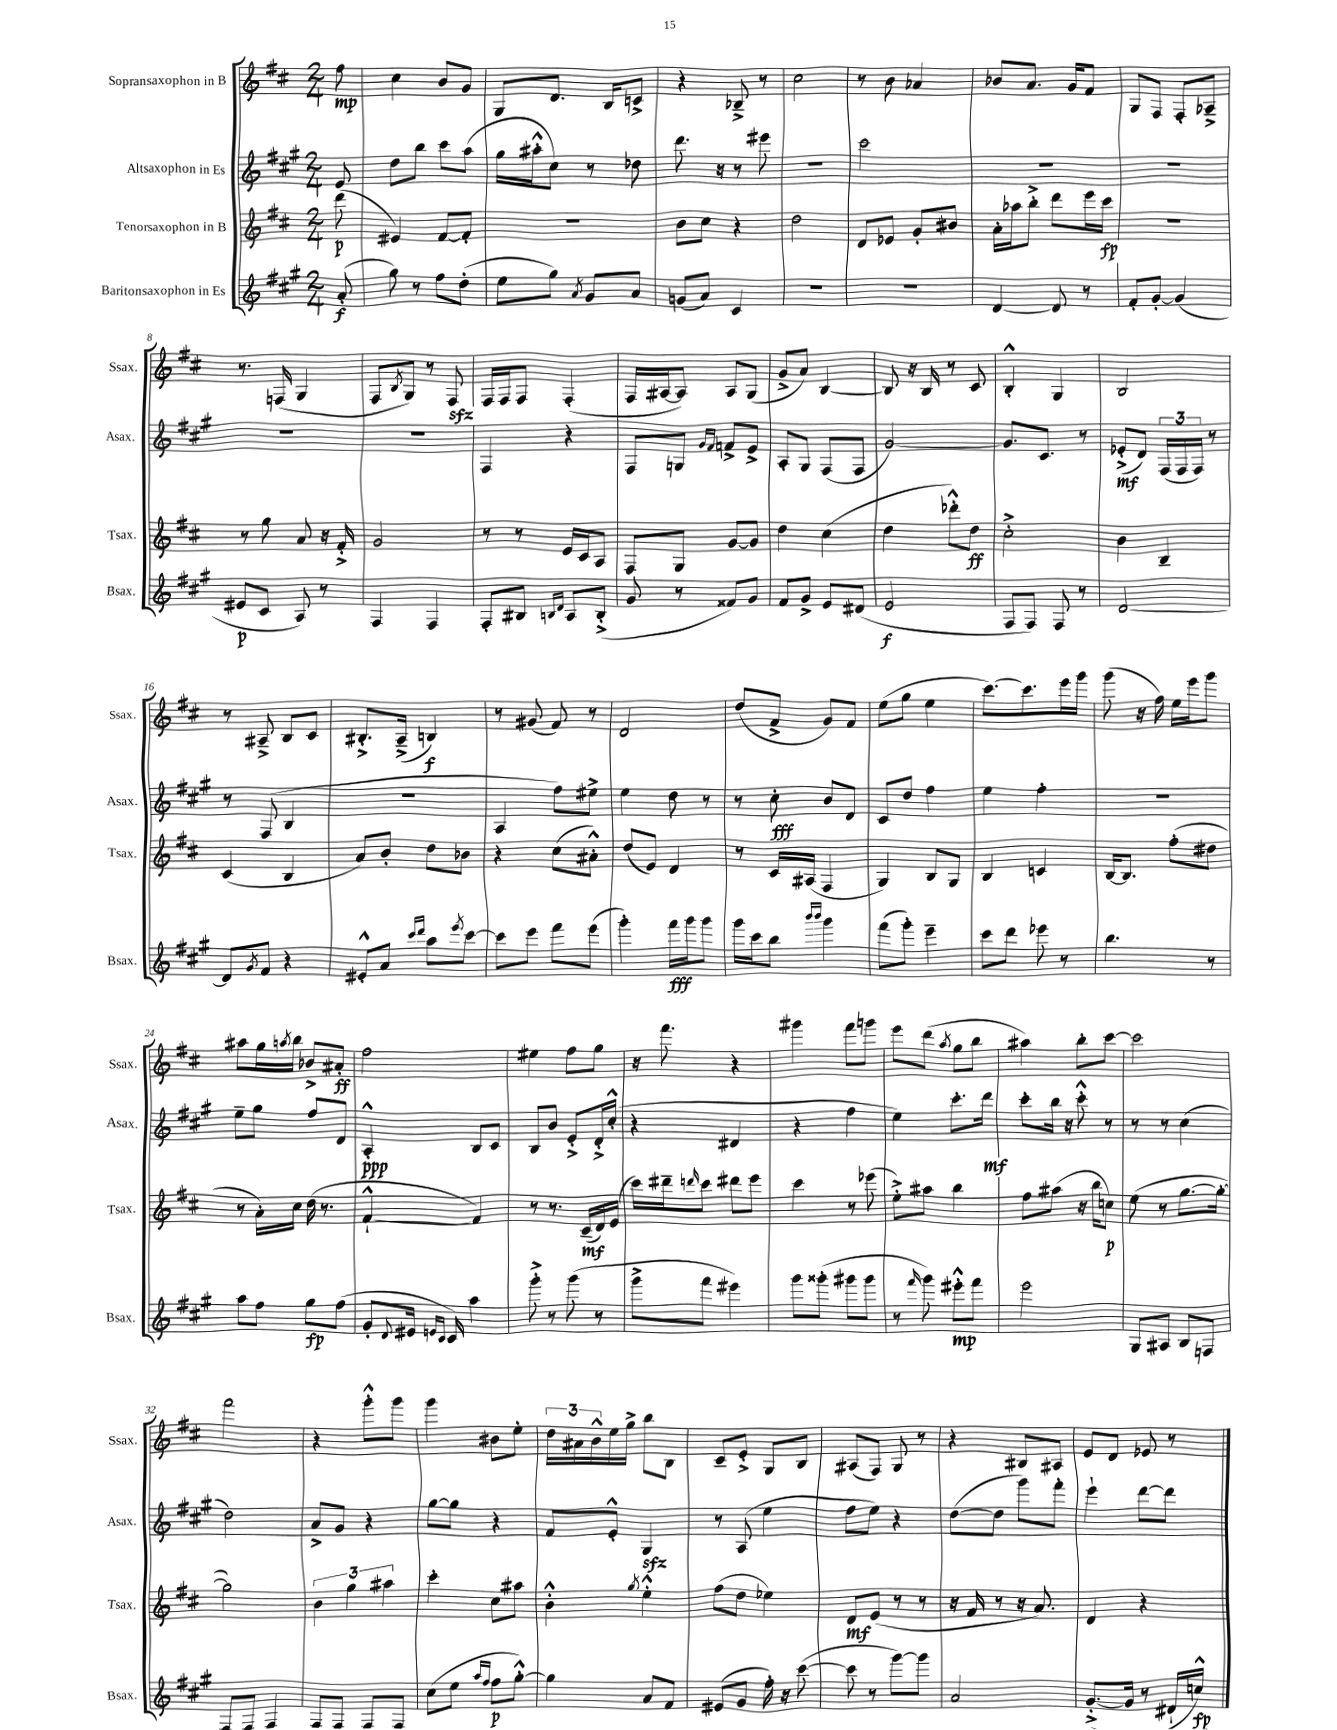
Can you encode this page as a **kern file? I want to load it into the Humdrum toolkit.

**kern	**kern	**kern	**kern
*staff4	*staff3	*staff2	*staff1
*clefG2	*clefG2	*clefG2	*clefG2
*k[f#c#g#]	*k[f#c#]	*k[f#c#g#]	*k[f#c#]
*M2/4	*M2/4	*M2/4	*M2/4
(8a'	(8ddd	8e	8ff#
=	=	=	=
8gg#)	4e#)	8dd	4cc#
8r	.	8bb	.
8ff#	[8f#	8ccc#	8b
(8dd'	8f#']	(8aa	8g
=	=	=	=
8ee	2r	16gg#	8G
.	.	16aa#'^^	.
8gg#)	.	8cc#)	8.d
8qa	.	.	.
8g#	.	8r	.
.	.	.	16B
8a	.	8dd-	8c^
=	=	=	=
(8g	8b	8.ddd	4r
8a)	8cc#	.	.
.	.	16r	.
4c#	4r	8r	8B-~^
.	.	8eee#	8r
=	=	=	=
2r	2dd	2r	2cc#
=	=	=	=
2r	8d	2ccc#	8r
.	8e-	.	8b
.	8g'	.	4a-
.	8b#	.	.
=	=	=	=
[4d	16a'	2r	8b-
.	16aa-	.	.
.	8bb'^	.	8.a
8d]	8ddd	.	.
.	.	.	16g
8r	16eee	.	8f#
.	16ccc#	.	.
=	=	=	=
8f#'	2r	2r	8G
[8g#'	.	.	8F#
(4g#]	.	.	8F#'
.	.	.	8A-~^
=	=	=	=
8e#	8r	2r	8.r
8c#	8gg	.	.
.	.	.	(16F
8A)	8a	.	4G
8r	16r	.	.
.	16f#'^	.	.
=	=	=	=
4F#	2g	2r	8F#
.	.	.	8qB
.	.	.	8G)
4F#	.	.	8r
.	.	.	8F#
=	=	=	=
8F#'	8r	4F#	16F#
.	.	.	16F#
8B#	8r	.	8F#
16qqB	.	.	.
16qqd	.	.	.
8A	16e	4r	(4F#'
.	16c#	.	.
(8B'^	8A	.	.
=	=	=	=
8g#	8F#	8F#	16F#
.	.	.	[16A#
8r	8G	8G	8A#])
.	.	16qqg#	.
.	.	16qqf#	.
8f##)	[8g	8f^	8A#
8g#	8g]	8e^	(8G
=	=	=	=
8f#	4dd	8A'	8g^
8g#^	.	8G#	8a)
8e	(4cc#	(8F#	[4B
(8d#	.	8F#	.
=	=	=	=
2e	4dd	[2g#)	8B]
.	.	.	16r
.	.	.	16B
.	8ddd-'^^)	.	8r
.	8dd	.	8c#
=	=	=	=
8F#	2cc#'^	8.g#]	4B'^^
8F#)	.	.	.
.	.	8.c#	.
8F#	.	.	4G
8r	.	8r	.
=	=	=	=
[2d	4b	(8e-'^	2B
.	.	8d)	.
.	4B~	(24F#	.
.	.	24F#	.
.	.	24F#)	.
.	.	8r	.
=	=	=	=
8d]	(4c#	8r	8r
8qg#	.	.	.
8f#	.	(8F#	8A#~^
4r	4B	4B	8B
.	.	.	8c#
=	=	=	=
8e#'^^	8a)	2r	8.B#'^
8a	8b'	.	.
.	.	.	(16A~^
16qqccc#	.	.	.
16qqddd	.	.	.
8aa	8dd	.	4B)
8qeee	.	.	.
[8ccc#	8b-	.	.
=	=	=	=
8ccc#]	4r	4A	8r
8eee	.	.	(8g#
8fff#	(8cc#	8ff#)	8f#)
(8eee	8a#'^^)	8ee#^	8r
=	=	=	=
4ggg#')	(8dd	4ee	2d
.	8e)	.	.
16fff#	4d	8dd	.
16ggg#	.	.	.
8ggg#	.	8r	.
=	=	=	=
16ggg#	8r	8r	(8dd
16ccc#	.	.	.
8bb	16c#	8cc#'	8f#^
.	(16A#	.	.
16qqbbb	.	.	.
16qqbbb	.	.	.
4ggg#	4F#	8b	8g)
.	.	8d	8f#
=	=	=	=
(8fff#	4G)	8c#	(8ee
8ggg#')	.	8dd	8gg
4eee~	8B	4ff#	4ee
.	8G	.	.
=	=	=	=
8ccc#	4B	4ee	[8.ccc#)
8ddd	.	.	.
.	.	.	8.ccc#]
8eee-	4c	4ff#'	.
8r	.	.	16eee
.	.	.	16ggg
=	=	=	=
4.bb	[16B	2r	(8ggg
.	8.B]	.	.
.	.	.	16r
.	.	.	16ff#)
.	(8ff#'	.	16ee
.	.	.	16eee
8r	8dd#	.	8ggg
=	=	=	=
8aa	8r	8ee~	8aa#
8ff#	16a')	8gg#	16gg
.	.	.	8qaa
.	16cc#	.	16bb
8gg#	(16dd	8ff#	8b-^
.	8.r	.	.
(8ff#	.	8d	8a#'
=	=	=	=
8g#'	[4f#`^^	4A'^^	2ff#
8qqd	.	.	.
16e#	.	.	.
16qqe	.	.	.
16qqc#	.	.	.
16c#)	.	.	.
4aa	4f#])	8B	.
.	.	8c#	.
=	=	=	=
8ggg#'^	8r	8B	4ee#
8r	8.r	8b	.
(8ggg#	.	8e'^	8ff#
.	(16c#~	.	.
8r	16d)	16d'^	8gg
.	(16e	(16cc#'^^	.
=	=	=	=
8ggg#^	16ccc#)	4r	16r
.	16ddd#~	.	8.fff#
.	16qqddd	.	.
8fff#	8ccc#	.	.
4eee#)	8ddd#	4d#	4r
.	8eee	.	.
=	=	=	=
8ggg#	4ccc#	4r	4ggg#
(8ggg##'	.	.	.
8ggg#	8r	4ff#	8fff#
8ggg#	(8eee-	.	8ggg
=	=	=	=
8r	8ee'^)	4ee)	8eee
16qqfff#	.	.	.
8ggg#)	8aa#	.	(8ddd
.	.	.	8qaa
8eee#'^^	4bb	8.ccc#'	8gg
8fff#	.	.	8bb
.	.	16ddd	.
=	=	=	=
2eee	8ff#	8ccc#'	4aa#)
.	(8aa#	16bb	.
.	.	16r	.
.	16r	8ccc#'^^	8bb'
.	16bb	.	.
.	8cc)	8r	[8ccc#
=	=	=	=
8G#	(8ee	8r	2ccc#]
8A#	8r	8r	.
8B	[8.gg	(4cc#	.
8F	.	.	.
.	16gg'_	.	.
=	=	=	=
8F#	2gg])	2dd)	2fff#
(8F#	.	.	.
4F#)	.	.	.
=	=	=	=
(8F#	6b	8a^	4r
8F#	.	8g#	.
.	6gg	.	.
8F#)	.	4r	8ggg'^^
.	6aa#	.	.
8F#	.	.	8ggg
=	=	=	=
(8cc#	4ccc#'	[8gg#	4ggg
8ee	.	8gg#]	.
16qqaa	.	.	.
16qqff#	.	.	.
8ff#	8cc#	4r	8b#
[8gg#'^^)	8aa#	.	8ee'
=	=	=	=
4gg#]	4b'^^	8f#	24dd
.	.	.	24a#
.	.	.	24b^^
.	.	8e'^^	16ee
.	.	.	16gg^
.	8qgg	.	.
8a	4ee'^^	4G#	8bb
8f#	.	.	8B
=	=	=	=
(8e#	(8ff#	8r	8c#~
8g#	8dd	(8A	8e'^
16ff#')	4ee-)	4ee	8G
16r	.	.	.
([8ccc#	.	.	8B
=	=	=	=
8ccc#]	8d	8ff#	(8A#
8r	(8e	8ee)	8F#)
[8ggg#)	8r	4r	8G
8ggg#]	8r	.	8r
=	=	=	=
2a	16r	([8dd	4r
.	16f#	.	.
.	8r	8dd]	.
.	16r	8ggg#)	8B#
.	8.a)	.	.
.	.	8fff#'	8A#
=	=	=	=
([8.g#'^	4d	4eee`	8e
.	.	.	8d
16g#]	.	.	.
8r	4r	[8ddd	8e-
16d#`	.	8ddd]	8r
16cc^^)	.	.	.
==	==	==	==
*-	*-	*-	*-
